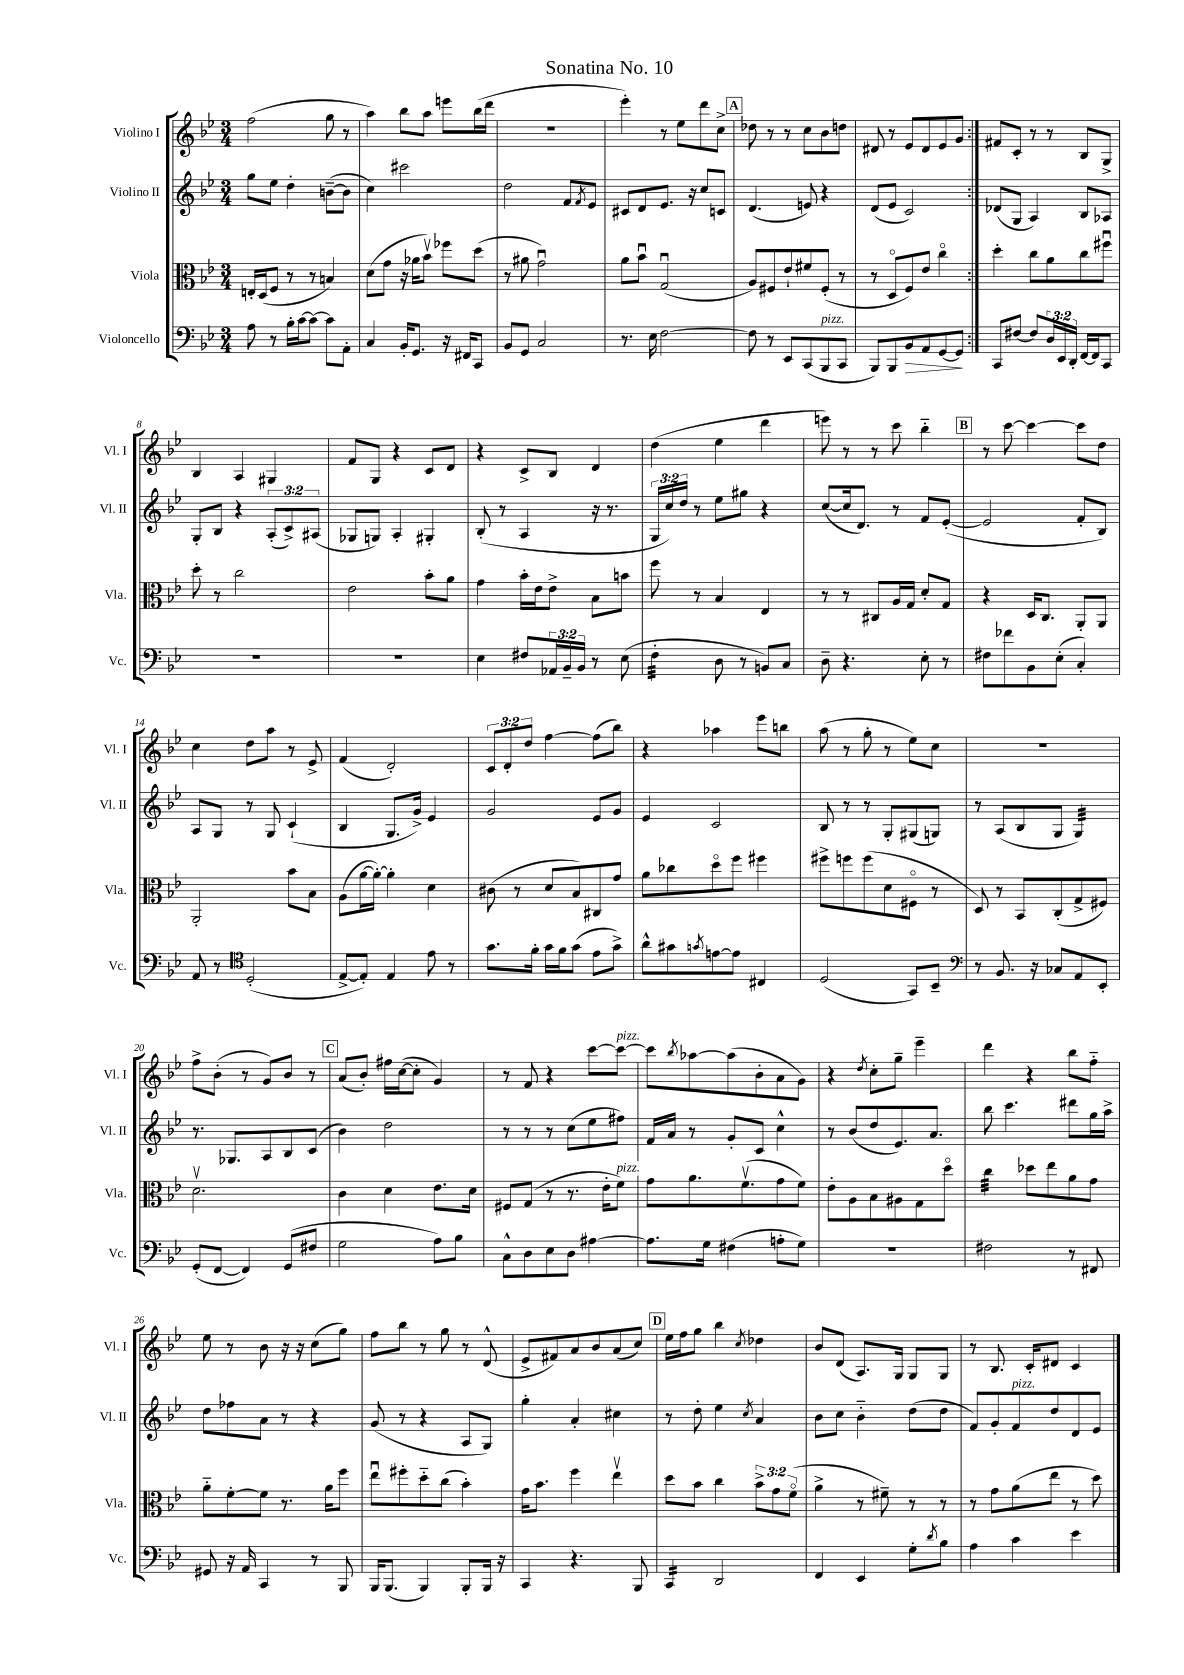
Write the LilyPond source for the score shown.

\header { title = "Sonatina No. 10" }
<<
\new StaffGroup <<
\new Staff = "s0" \with { instrumentName = "Violino I" shortInstrumentName = "Vl. I" } {
    \clef treble \key bes \major \numericTimeSignature \time 3/4 \override Staff.TupletNumber.text = #tuplet-number::calc-fraction-text
    \repeat volta 2 { f''2( g''8 r8 |
    a''4) bes''8 a''8 e'''8 bes''16( d'''16 |
    R2. |
    ees'''4-.) r8 ees''8 d'''8 c''8-> |
    \mark \markup { \box "A" } des''8 r8 r8 c''8 bes'8 d''8 |
    dis'8 r8 ees'8 dis'8 ees'8 g'8 | }
    fis'8 c'8-. r8 r8 bes8 g8-> |
    bes4 a4 gis4 |
    f'8 g8 r4 c'8 d'8 |
    r4 c'8-> bes8 d'4 |
    d''4( ees''4 d'''4 |
    e'''8) r8 r8 c'''8 bes''4-_ |
    \mark \markup { \box "B" } r8 c'''8~ c'''4~ c'''8 d''8 |
    c''4 d''8 a''8 r8 ees'8-> |
    f'4( d'2-.) |
    \tuplet 3/2 { c'8 d'8-. d''8 } f''4~ f''8( bes''8) |
    r4 aes''4 ees'''8 b''8 |
    a''8( r8 g''8-. r8 ees''8) c''8 |
    R2. |
    f''8-> bes'8-.( r8 g'8) bes'8 r8 |
    \mark \markup { \box "C" } a'8( bes'8-.) fis''16 c''16~( c''8-. g'4) |
    r8 f'8 r4 c'''8~ c'''8~^\markup { \italic "pizz." } |
    c'''8 \acciaccatura { bes''8 } aes''8~ aes''8( bes'8-. a'8 g'8) |
    r4 \acciaccatura { d''8 } c''8-. g''8-- ees'''4-- |
    d'''4 r4 bes''8 f''8-_ |
    ees''8 r8 bes'8 r16 r16 c''8( g''8) |
    f''8 bes''8 r8 g''8 r8 d'8-^( |
    ees'8-> fis'8) a'8 bes'8 a'8( c''8) |
    \mark \markup { \box "D" } ees''16 f''16 g''8 bes''4 \acciaccatura { c''8 } des''4 |
    bes'8 d'8( a8.) g16 g8 g8 |
    r8 bes8. c'16-. dis'8 c'4 \bar "|." |
}
\new Staff = "s1" \with { instrumentName = "Violino II" shortInstrumentName = "Vl. II" } {
    \clef treble \key bes \major \numericTimeSignature \time 3/4 \override Staff.TupletNumber.text = #tuplet-number::calc-fraction-text
    \repeat volta 2 { g''8 ees''8 d''4-. b'8~--( b'8 |
    c''4) cis'''2 |
    d''2 f'8 \acciaccatura { f'8 } ees'8 |
    cis'8 d'8 ees'8. r16 c''8 c'8 |
    \mark \markup { \box "A" } d'4.( e'8) r4 |
    d'8( ees'8 c'2) | }
    des'8( g8 a4) bes8 aes8 |
    g8-. bes8 r4 \tuplet 3/2 { a8-.( c'8->) ais8( } |
    ges8 g8) a4-. gis4-. |
    bes8-.( r8 a4 r16 r8. |
    \tuplet 3/2 { g16 c''16) d''16 } r8 ees''8 gis''8 r4 |
    c''8~( c''16 d'8.) r8 f'8 ees'8~-.( |
    \mark \markup { \box "B" } ees'2 f'8-. bes8) |
    a8 g8 r8 g8 c'4-!( |
    bes4 g8. g'16->) ees'4 |
    g'2 ees'8 g'8 |
    ees'4 c'2 |
    bes8 r8 r8 g8-. gis8( g8) |
    r8 a8( bes8 g8 g4:32) |
    r8. ges8. a8 bes8 c'8( |
    \mark \markup { \box "C" } bes'4) d''2 |
    r8 r8 r8 c''8( ees''8 fis''8) |
    f'16 a'16 r8 g'8-. c'8 c''4-^ |
    r8 bes'8( d''8 ees'8.) a'8. |
    bes''8 c'''4. dis'''8 g''16 a''16-> |
    d''8 fes''8 a'8 r8 r4 |
    g'8( r8 r4 a8 g8) |
    g''4-. a'4-. cis''4 |
    \mark \markup { \box "D" } r8 d''8-. ees''4 \acciaccatura { c''8 } a'4 |
    bes'8 c''8 bes'4-_ d''8( d''8 |
    f'8) g'8-. f'8^\markup { \italic "pizz." } d''8 d'8 ees'8 \bar "|." |
}
\new Staff = "s2" \with { instrumentName = "Viola" shortInstrumentName = "Vla." } {
    \clef alto \key bes \major \numericTimeSignature \time 3/4 \override Staff.TupletNumber.text = #tuplet-number::calc-fraction-text
    \repeat volta 2 { e16-. d16( f8 r8 r8 b4) |
    d'8( g'8 r16 aes'16 bes'8\upbow) fes''8 d''8( |
    r8 ais'8 g'2\downbow) |
    a'8 bes'8\downbow g2\downbow( |
    \mark \markup { \box "A" } a8) fis8 ees'8-! fis'8 fis8-.( r8 |
    r8 d8\flageolet f8) ees'8 c''4\flageolet | }
    d''4-. c''8 a'8 c''8 fis''8\downbow |
    d''8-. r8 c''2 |
    ees'2 bes'8-. a'8 |
    g'4 bes'16-. ees'16 ees'8-> bes8 b'8 |
    f''8 r8 bes4 ees4 |
    r8 r8 cis8 a16 g16 d'8-. g8 |
    \mark \markup { \box "B" } r4 d16 c8. a,8-. a,8 |
    a,2-. bes'8 bes8 |
    a8( a'16~ a'16~-.) a'4-. d'4 |
    cis'8( r8 d'8 bes8) cis8 g'8 |
    a'8 ces''8 d''8\flageolet f''8 fis''4 |
    fis''8-> f''8 f''8( d'8 fis8\flageolet r8 |
    d8) r8 bes,8 c8-.( g8-> fis8) |
    d'2.\upbow |
    \mark \markup { \box "C" } c'4 d'4 ees'8. d'16 |
    fis8 g8( r8 r8. ees'16-. f'8^\markup { \italic "pizz." }) |
    g'8 a'8. f'8.\upbow( g'8 f'8) |
    ees'8-. a8 bes8 ais8 g8 d''8\flageolet |
    c''4:32 des''8 ees''8 a'8 g'8 |
    a'8-_ f'8~-. f'8 r8. a'16 f''8 |
    ees''8\downbow fis''8-. d''8-_ c''8( bes'4-.) |
    g'16 bes'8. f''4 ees''4\upbow |
    \mark \markup { \box "D" } d''8 bes'8 c''4 \tuplet 3/2 { bes'8-> g'8 f'8\flageolet( } |
    a'4-> r8 fis'8--) r8 r8 |
    r8 g'8 a'8( ees''8 r8 d''8) \bar "|." |
}
\new Staff = "s3" \with { instrumentName = "Violoncello" shortInstrumentName = "Vc." } {
    \clef bass \key bes \major \numericTimeSignature \time 3/4 \override Staff.TupletNumber.text = #tuplet-number::calc-fraction-text
    \repeat volta 2 { a8 r8 bes16-. c'16~ c'8~ c'8 a,8-. |
    c4 bes,16-. g,8. r16 fis,16 c,8 |
    bes,8 g,8 c2 |
    r8. ees16 f2~ |
    \mark \markup { \box "A" } f8 r8 ees,8 c,8( bes,,8^\markup { \italic "pizz." } c,8 |
    bes,,8) bes,,8 bes,8\> a,8 g,8~ g,8\! | }
    c,8 fis8~ fis8 \tuplet 3/2 { d16 ees,16 d,16-. } f,16~ f,16 c,8 |
    R2. |
    R2. |
    ees4 fis8 \tuplet 3/2 { aes,16 bes,16-- bes,16 } r8 ees8( |
    f4:32-. d8 r8 b,8) c8 |
    d8-- r4. ees8-. r8 |
    \mark \markup { \box "B" } fis8 fes'8 bes,8 ees8-.( c4-.) |
    a,8 r8 \clef tenor d2-.( |
    ees8~-> ees8-.) ees4 ees'8 r8 |
    g'8. f'16-. g'16 f'16 g'8( ees'8 g'8->) |
    a'8-^ gis'8 \acciaccatura { g'8 } e'8~ e'8 cis4 |
    d2( g,8) bes,8-- |
    \clef bass r8 bes,8. r16 ces8 a,8 ees,8-. |
    g,8-.( f,8~ f,4) g,8( fis8 |
    \mark \markup { \box "C" } g2 a8) bes8 |
    c8-^ d8 ees8 d8 ais4~ |
    ais8. g16 fis4( a8-. g8) |
    R2. |
    fis2 r8 fis,8 |
    gis,8 r16 a,16 c,4 r8 bes,,8 |
    bes,,16 bes,,8.( bes,,4) bes,,8-. bes,,16 r16 |
    c,4 r4. bes,,8 |
    \mark \markup { \box "D" } c,4:16 d,2 |
    f,4 ees,4 g8-. \acciaccatura { d'8 } bes8 |
    a4 c'4 ees'4 \bar "|." |
}
>>
>>
